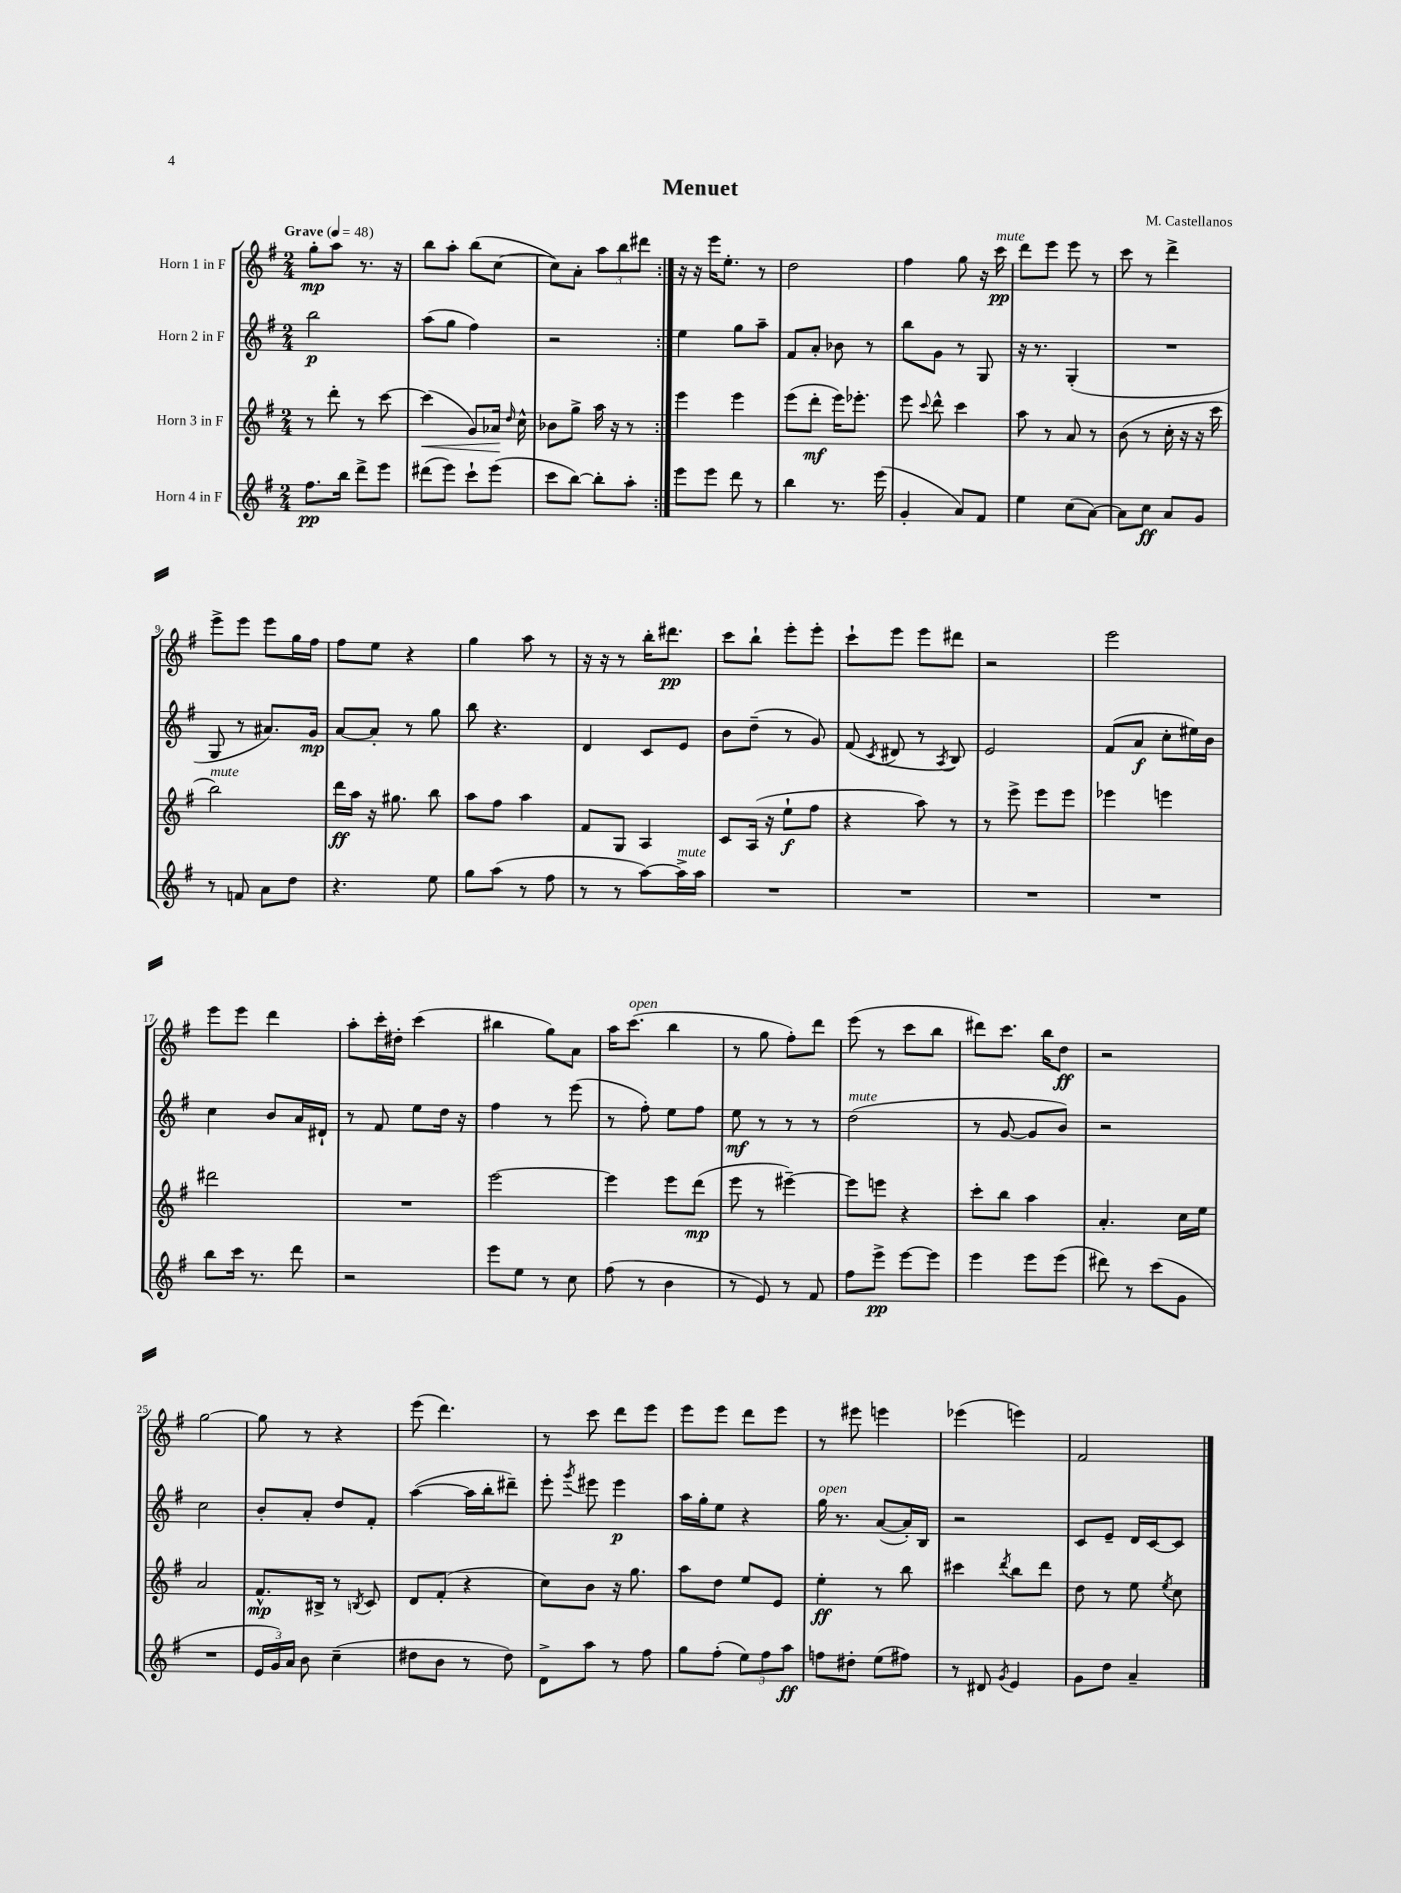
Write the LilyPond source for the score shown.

\header { title = "Menuet" composer = "M. Castellanos" }
<<
\new StaffGroup <<
\new Staff = "s0" \with { instrumentName = "Horn 1 in F" } {
    \clef treble \key g \major \numericTimeSignature \time 2/4 \tempo "Grave" 4 = 48
    \autoBeamOff \repeat volta 2 { g''8[-.\mp a''8] r8. r16 |
    b''8[ a''8]-. b''8[( c''8]~ |
    c''8[) a'8]-. \tuplet 3/2 { a''8[ b''8 dis'''8] } | }
    r16 r16 e'''16[ e''8.]-. r8 |
    d''2 |
    fis''4 g''8 r16 c'''16\pp^\markup { \italic "mute" } |
    d'''8[ e'''8] e'''8 r8 |
    c'''8 r8 d'''4-> |
    e'''8[-> e'''8] e'''8[ g''16 fis''16] |
    fis''8[ e''8] r4 |
    g''4 a''8 r8 |
    r16 r16 r8 b''16[-. dis'''8.]\pp |
    c'''8[ b''8]-! e'''8[-. e'''8]-. |
    c'''8[-! e'''8] e'''8[ dis'''8] |
    r2 |
    e'''2 |
    e'''8[ e'''8] d'''4 |
    a''8[-. c'''16-. dis''16]-. c'''4( |
    bis''4 g''8[) a'8] |
    a''16[ c'''8.]^\markup { \italic "open" }( b''4 |
    r8 g''8 fis''8[-.) d'''8] |
    e'''8( r8 c'''8[ b''8] |
    dis'''8[) c'''8.] b''16[ d''8]\ff |
    r2 |
    g''2~ |
    g''8 r8 r4 |
    e'''8( d'''4.) |
    r8 c'''8 d'''8[ e'''8] |
    e'''8[ e'''8] d'''8[ e'''8] |
    r8 eis'''8 e'''4 |
    ees'''4( e'''4) |
    fis'2 \bar "|." |
}
\new Staff = "s1" \with { instrumentName = "Horn 2 in F" } {
    \clef treble \key g \major \numericTimeSignature \time 2/4
    \autoBeamOff \repeat volta 2 { b''2\p |
    a''8[( g''8] fis''4) |
    r2 | }
    e''4 g''8[ a''8]-- |
    fis'8[ a'8]-. bes'8 r8 |
    b''8[ g'8] r8 g8 |
    r16 r8. g4-.( |
    R2 |
    g8 r8 ais'8.[) g'16]\mp |
    a'8[~ a'8]-. r8 g''8 |
    b''8 r4. |
    d'4 c'8[ e'8] |
    b'8[ d''8]--( r8 g'8) |
    fis'8( \acciaccatura { c'8 } dis'8 r8 \acciaccatura { a8 } b8) |
    e'2 |
    fis'8[( a'8]\f c''8[-. eis''16) b'16] |
    c''4 b'8[ a'16 dis'16]-! |
    r8 fis'8 e''8[ d''16] r16 |
    fis''4 r8 e'''8( |
    r8 fis''8-.) e''8[ fis''8] |
    e''8\mf r8 r8 r8 |
    d''2^\markup { \italic "mute" }( |
    r8 g'8~ g'8[ b'8]) |
    r2 |
    c''2 |
    b'8[-. a'8]-. d''8[ fis'8]-. |
    a''4~( a''16[ b''16-. dis'''8]--) |
    e'''8-. \acciaccatura { g'''8 } eis'''8 eis'''4\p |
    a''16[ g''16-. e''8] r4 |
    g''16^\markup { \italic "open" } r8. a'8[~( a'16-.) b16] |
    r2 |
    c'8[ e'8]-- d'16[ c'16~ c'8] \bar "|." |
}
\new Staff = "s2" \with { instrumentName = "Horn 3 in F" } {
    \clef treble \key g \major \numericTimeSignature \time 2/4
    \autoBeamOff \repeat volta 2 { r8 d'''8-. r8 c'''8~ |
    c'''4\<( g'8[) aes'16]\! \grace { d''16 } c''16-^ |
    bes'8[ g''8]-> a''16 r16 r8 | }
    e'''4 e'''4 |
    e'''8[( d'''8]-.\mf e'''16[) ees'''8.]-. |
    e'''8 \appoggiatura { c'''8 } d'''8-^ c'''4 |
    a''8 r8 a'8 r8 |
    b'8( r8 c''16-. r16 r16 c'''16 |
    b''2^\markup { \italic "mute" }) |
    d'''16[\ff a''16] r16 gis''8. b''8 |
    a''8[ fis''8] a''4 |
    fis'8[ g8] a4 |
    c'8[ a16]( r16 e''8[-!\f fis''8] |
    r4 a''8) r8 |
    r8 e'''8-> e'''8[ e'''8] |
    ees'''4 e'''4 |
    dis'''2 |
    R2 |
    e'''2~ |
    e'''4 e'''8[ d'''8]\mp( |
    e'''8 r8 eis'''4~--) |
    eis'''8[ e'''8] r4 |
    c'''8[-. b''8] a''4 |
    a'4.-. c''16[ e''16] |
    a'2 |
    fis'8.[-^\mp bis16]-> r8 \acciaccatura { b8 } c'8 |
    d'8[ fis'8]-.( r4 |
    c''8[) b'8] r16 g''8. |
    a''8[ d''8] e''8[ e'8] |
    e''4-.\ff r8 b''8 |
    cis'''4 \acciaccatura { d'''8 } b''8[ d'''8] |
    d''8 r8 e''8 \acciaccatura { e''8 } c''8 \bar "|." |
}
\new Staff = "s3" \with { instrumentName = "Horn 4 in F" } {
    \clef treble \key g \major \numericTimeSignature \time 2/4
    \autoBeamOff \repeat volta 2 { fis''8.[\pp b''16] d'''8[-> e'''8] |
    dis'''8[( e'''8]) c'''8[-! e'''8]( |
    c'''8[ b''8]~) b''8[-. a''8]-. | }
    e'''8[ e'''8] d'''8 r8 |
    b''4 r8. e'''16( |
    g'4-. a'8[) fis'8] |
    e''4 c''8[( a'8]~) |
    a'8[ c''8]\ff a'8[ g'8] |
    r8 f'8 a'8[ d''8] |
    r4. e''8 |
    g''8[ a''8]( r8 fis''8 |
    r8 r8 a''8[~) a''16->^\markup { \italic "mute" } a''16] |
    R2 |
    R2 |
    R2 |
    R2 |
    b''8[ c'''16] r8. d'''8 |
    r2 |
    e'''8[ e''8] r8 c''8 |
    fis''8( r8 b'4 |
    r8 e'8) r8 fis'8 |
    fis''8[ e'''8]->\pp e'''8[~ e'''8] |
    e'''4 e'''8[ e'''8]( |
    dis'''8) r8 c'''8[( g'8] |
    R2 |
    \tuplet 3/2 { e'16[ g'16) a'16] } b'8 c''4--( |
    dis''8[ b'8] r8 dis''8) |
    d'8[-> a''8] r8 fis''8 |
    g''8[ fis''8]-.( \tuplet 3/2 { e''8[) fis''8 a''8]\ff } |
    f''8[ dis''8]-. e''8[( fis''8]) |
    r8 dis'8 \acciaccatura { g'8 } e'4 |
    g'8[ d''8] a'4-- \bar "|." |
}
>>
>>
